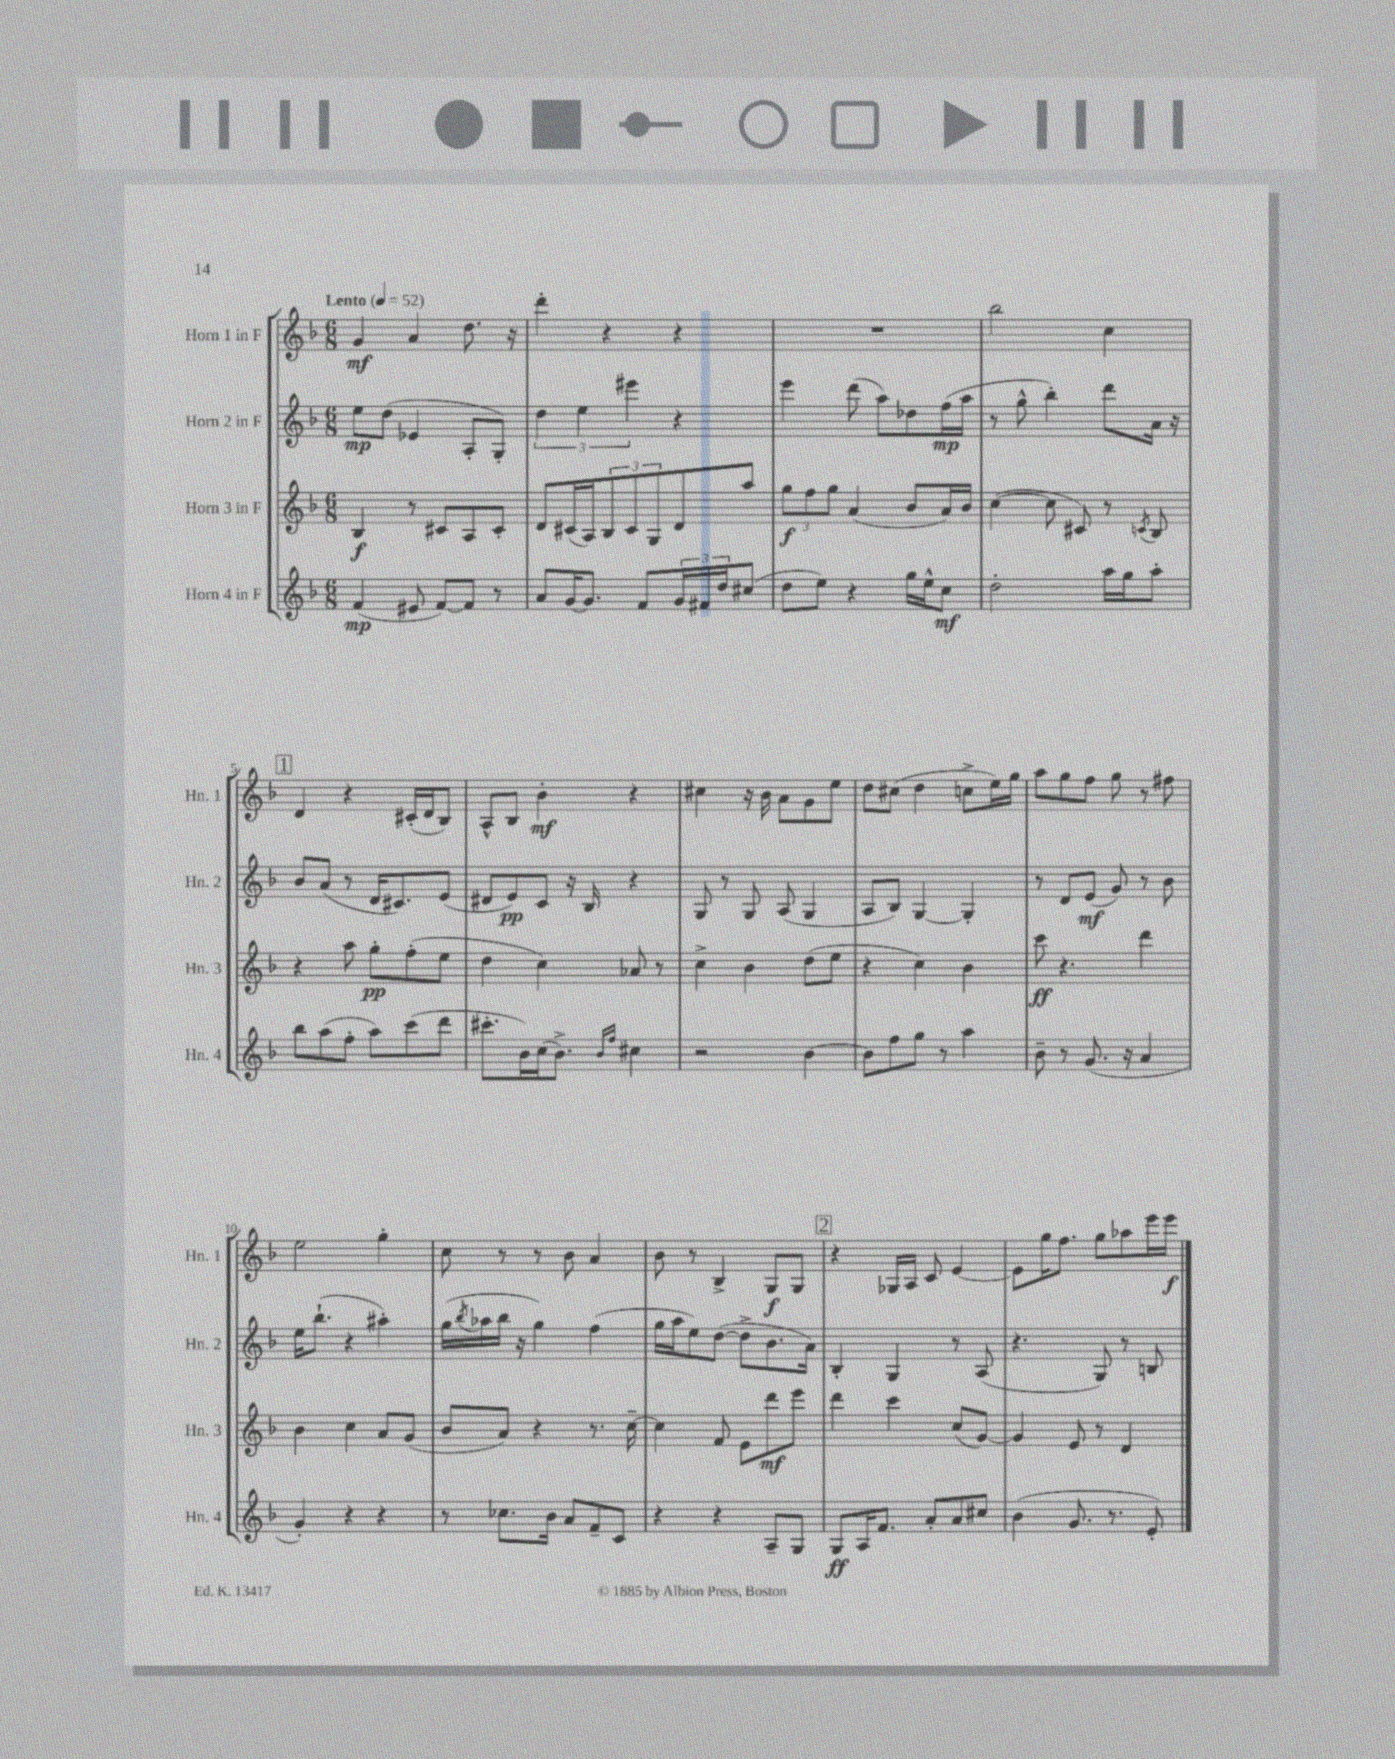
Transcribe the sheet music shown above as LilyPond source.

<<
\new StaffGroup <<
\new Staff = "s0" \with { instrumentName = "Horn 1 in F" shortInstrumentName = "Hn. 1" } {
    \clef treble \key f \major \numericTimeSignature \time 6/8 \tempo "Lento" 4 = 52
    g'4\mf a'4 d''8. r16 |
    d'''4-. r4 r4 |
    R2. |
    bes''2 c''4 |
    \mark \markup { \box "1" } d'4 r4 cis'16-.( d'16 bes8) |
    a8-^ bes8 bes'4-.\mf r4 |
    cis''4 r16 bes'16 a'8 g'8 e''8 |
    d''8 cis''8( d''4 c''8-> e''16) g''16 |
    a''8 g''8 f''8 g''8 r8 fis''8 |
    e''2 g''4-. |
    c''8 r8 r8 bes'8 a'4 |
    bes'8 r8 bes4-> g8\f g8 |
    \mark \markup { \box "2" } r4 ges16 a16 c'8 e'4~ |
    e'8 g''16 f''8. g''8 aes''8 e'''16 e'''16\f \bar "|." |
}
\new Staff = "s1" \with { instrumentName = "Horn 2 in F" shortInstrumentName = "Hn. 2" } {
    \clef treble \key f \major \numericTimeSignature \time 6/8
    e''8\mp d''8( ees'4 a8-. g8-.) |
    \tuplet 3/2 { d''4 e''4 eis'''4 } r4 |
    e'''4 d'''8( a''8) des''8 f''16\mp( a''16 |
    r8 g''8-^ bes''4-.) d'''8 a'16 r16 |
    \mark \markup { \box "1" } bes'8 a'8( r8 d'16 cis'8.) e'8( |
    dis'8 e'8\pp) c'8 r16 bes16 r4 |
    g8 r8 g8 a8( g4 |
    a8 bes8) g4~ g4-. |
    r8 d'8 e'8\mf( g'8) r8 bes'8 |
    e''16 bes''8.-!( r4 ais''4-.) |
    g''16( \acciaccatura { bes''8 } aes''16 bes''16 r16 g''4) f''4( |
    g''16 a''16 e''8) d''8~( d''8-> bes'8. a'16) |
    \mark \markup { \box "2" } bes4-. g4 r8 a8( |
    r4. g8) r8 b8 \bar "|." |
}
\new Staff = "s2" \with { instrumentName = "Horn 3 in F" shortInstrumentName = "Hn. 3" } {
    \clef treble \key f \major \numericTimeSignature \time 6/8
    bes4\f r8 cis'8 a8 cis'8-. |
    d'8 cis'16( a16) \tuplet 3/2 { bes8 cis'8 g8 } d'8 a''8 |
    \tuplet 3/2 { g''8\f f''8 g''8 } a'4( bes'8 a'16) bes'16 |
    c''4~( c''8 cis'8) r8 \acciaccatura { c'8 } bes8 |
    \mark \markup { \box "1" } r4 a''8 g''8-.\pp f''8-.( e''8 |
    d''4 c''4) aes'8 r8 |
    c''4-> bes'4 d''8( e''8 |
    r4 c''4) bes'4 |
    c'''8\ff r4. d'''4 |
    bes'4 c''4 a'8 g'8( |
    bes'8 a'8) r4 r8. c''16~-- |
    c''4 f'8 e'8 d'''8\mf e'''8 |
    \mark \markup { \box "2" } d'''4 c'''4 c''8( g'8~) |
    g'4 e'8 r8 d'4 \bar "|." |
}
\new Staff = "s3" \with { instrumentName = "Horn 4 in F" shortInstrumentName = "Hn. 4" } {
    \clef treble \key f \major \numericTimeSignature \time 6/8
    f'4\mp( eis'8 f'8~) f'8 r8 |
    a'8 g'16~ g'8. f'8 \tuplet 3/2 { g'16 fis'16 d''16 } cis''8( |
    d''8 e''8) r4 g''16 e''16-^ c''8\mf |
    d''2-. a''16 g''16 a''8-. |
    \mark \markup { \box "1" } bes''8 a''8( f''8-. a''8) c'''8( d'''8 |
    cis'''8.-. bes'16) c''16( bes'8.->) \grace { bes'16 f''16 } cis''4 |
    r2 bes'4~ |
    bes'8 f''8 g''8 r8 a''4 |
    bes'8-- r8 g'8.( r16 a'4 |
    g'4-.) r4 r4 |
    r8 ces''8. bes'16 a'8 f'8-- c'8 |
    r4 r4 a8-- g8 |
    \mark \markup { \box "2" } g8\ff a16 f'8. a'8-. a'8 cis''8 |
    bes'4( g'8. r8. e'8-.) \bar "|." |
}
>>
>>
